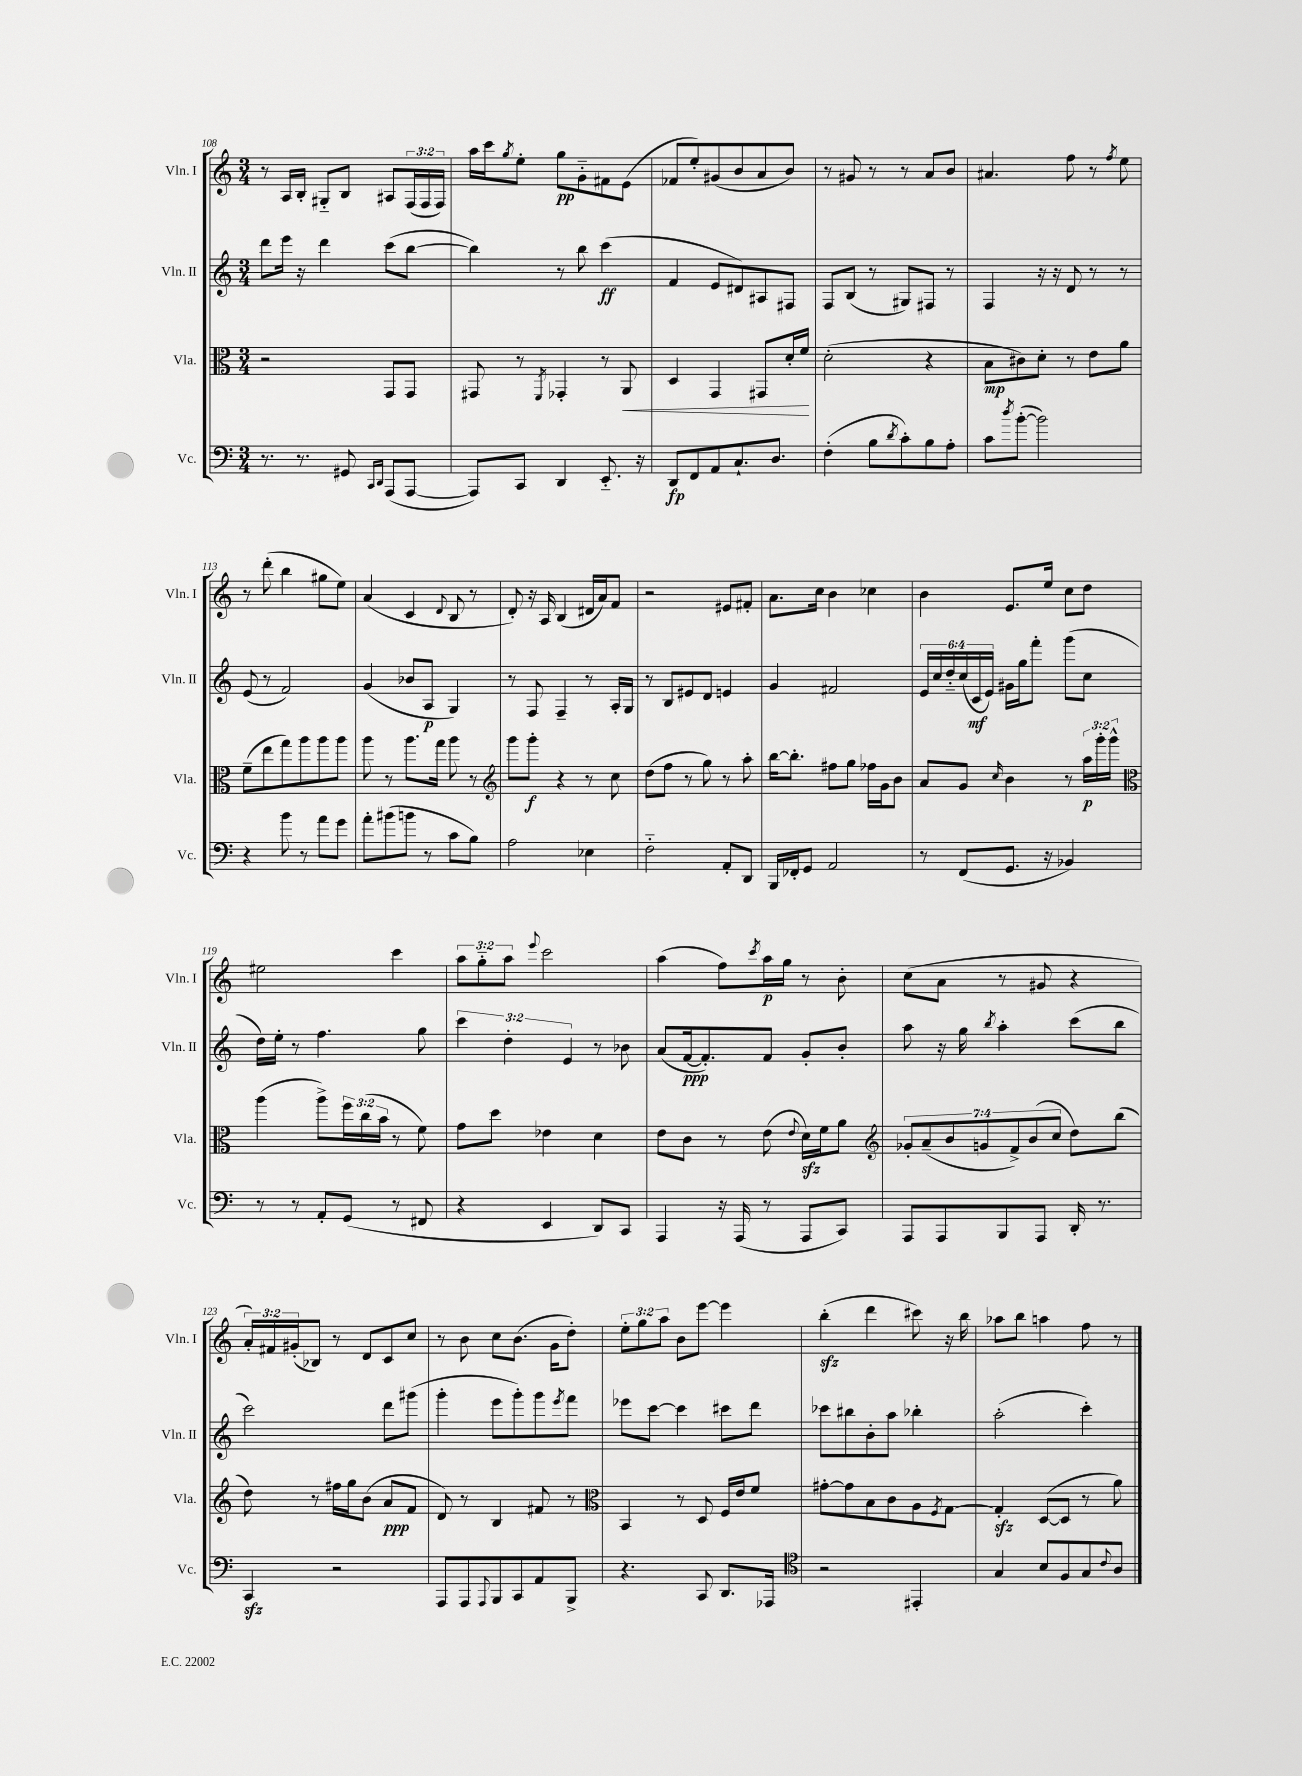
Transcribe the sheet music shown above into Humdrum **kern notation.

**kern	**dynam	**kern	**dynam	**kern	**dynam	**kern	**dynam
*part4	*part4	*part3	*part3	*part2	*part2	*part1	*part1
*staff4	*staff4	*staff3	*staff3	*staff2	*staff2	*staff1	*staff1
*I"Vc.	*	*I"Vla.	*	*I"Vln. II	*	*I"Vln. I	*
*I'Vc.	*	*I'Vla.	*	*I'Vln. II	*	*I'Vln. I	*
*clefF4	*	*clefC3	*	*clefG2	*	*clefG2	*
*k[]	*	*k[]	*	*k[]	*	*k[]	*
*M3/4	*	*M3/4	*	*M3/4	*	*M3/4	*
=108	=108	=108	=108	=108	=108	=108	=108
8.r	.	2r	.	8ddd\L	.	8r	.
.	.	.	.	16eee\Jk	.	16A/LL	.
8.r	.	.	.	16r	.	16B'/JJ	.
.	.	.	.	4ddd\	.	8G#X/L	.
8GG#X/	.	.	.	.	.	8B/J	.
16qqCC/LL	.	.	.	.	.	.	.
16qqDD/JJ	.	.	.	.	.	.	.
(8AAA/L	.	8GG/L	.	(8ccc\L	.	8A#X/L	.
[8AAA/J	.	8GG/J	.	[8bb\J	.	(24F/L	.
.	.	.	.	.	.	24F/	.
.	.	.	.	.	.	24F/JJ)	.
=109	=109	=109	=109	=109	=109	=109	=109
8AAA/L])	.	8GG#X/	.	4bb\])	.	16aa\LL	.
.	.	.	.	.	.	16ccc\J	.
.	.	.	.	.	.	8qgg/	.
8CC/J	.	8r	.	.	.	8ee'\J	.
.	.	8qFF/	.	.	.	.	.
4DD/	.	4GG-X'/	.	8r	.	8gg\L	pp
.	.	.	.	8bb\	.	8g\	.
8.EE/	.	8r	.	(4ccc\	ff	8f#X\	.
!	!	!	!LO:HP:b	!	!	!	!
.	.	8AA/	<	.	.	(8e\J	.
16r	.	.	.	.	.	.	.
=110	=110	=110	=110	=110	=110	=110	=110
8DD/L	fp	4D/	.	4f/	.	8f-X/L	.
8FF/	.	.	.	.	.	8ee'/)	.
8AA/	.	4GG/	.	8e/L	.	(8g#X/	.
8.C`/	.	.	.	8d#X/)	.	8b/	.
.	.	8GG#X/L	.	8A#X/	.	8a/	.
8.D/J	.	.	.	.	.	.	.
.	.	16d'/L	.	8F#X/J	.	8b/J)	.
.	.	16f/JJ	.	.	.	.	.
.	.	.	[	.	.	.	.
=111	=111	=111	=111	=111	=111	=111	=111
(4F'\	.	(2d'\	.	8F/L	.	8r	.
.	.	.	.	(8B/J	.	8g#X/	.
8B\L	.	.	.	8r	.	8r	.
8qd/	.	.	.	.	.	.	.
8c'\)	.	.	.	8G#X/L)	.	8r	.
8B\	.	4r	.	8F#X/J	.	8a/L	.
8A'\J	.	.	.	8r	.	8b/J	.
=112	=112	=112	=112	=112	=112	=112	=112
8c\L	.	8B\L	mp	4F/	.	4.a#X/	.
8qdd/	.	.	.	.	.	.	.
([8b'\J	.	8c#X\)	.	.	.	.	.
2b\])	.	8d'\J	.	16r	.	.	.
.	.	.	.	16r	.	.	.
.	.	8r	.	8d/	.	8ff\	.
.	.	8e\L	.	8r	.	8r	.
.	.	.	.	.	.	8qff/	.
.	.	8a\J	.	8r	.	8ee\	.
!!LO:LB:g=z
=113	=113	=113	=113	=113	=113	=113	=113
4r	.	(8f~\L	.	(8e/	.	8r	.
.	.	8ee\	.	8r	.	(8ddd'\	.
8b\	.	8gg\)	.	2f/)	.	4bb\	.
8r	.	8aa\	.	.	.	.	.
8a\L	.	8aa\	.	.	.	8gg#X\L	.
8g\J	.	8aa\J	.	.	.	8ee\J)	.
=114	=114	=114	=114	=114	=114	=114	=114
8a'\L	.	8aa\	.	(4g/	.	(4a/	.
(8b#X\	.	8r	.	.	.	.	.
8bn\J	.	8.aa\L	.	8b-X/L	.	4c/	.
8r	.	.	.	8A/J	p	.	.
.	.	16gg\Jk	.	.	.	.	.
.	.	.	.	.	.	8qqd/	.
8c\L	.	8aa\	.	4G/)	.	8B/	.
8B\J)	.	8r	.	.	.	8r	.
=115	=115	=115	=115	=115	=115	=115	=115
*	*	*clefG2	*	*	*	*	*
2A\	.	8ggg\L	.	8r	.	8d'/)	.
.	.	8ggg'\J	f	8F/	.	16r	.
.	.	.	.	.	.	16A/	.
.	.	4r	.	4F~/	.	(4B/	.
4E-X\	.	8r	.	8r	.	16d#X/LL	.
.	.	.	.	.	.	16a/J)	.
.	.	8cc\	.	16A'/LL	.	8f/J	.
.	.	.	.	16G/JJ	.	.	.
=116	=116	=116	=116	=116	=116	=116	=116
2F\	.	(8dd\L	.	8r	.	2r	.
.	.	8ff\J	.	8B/L	.	.	.
.	.	8r	.	8e#X/	.	.	.
.	.	8gg\)	.	8d/J	.	.	.
8AA'/L	.	8r	.	4en/	.	8e#X/L	.
8DD/J	.	8aa'\	.	.	.	8f#X'/J	.
=117	=117	=117	=117	=117	=117	=117	=117
16BBB/LL	.	[16bb\KL	.	4g/	.	8.a\L	.
16FF-X'/J	.	8.bb'\J]	.	.	.	.	.
8GG/J	.	.	.	.	.	.	.
.	.	.	.	.	.	16cc\Jk	.
2AA/	.	8ff#X\L	.	2f#X/	.	4b\	.
.	.	8gg\J	.	.	.	.	.
.	.	16ff-X\LL	.	.	.	4cc-X\	.
.	.	16g\J	.	.	.	.	.
.	.	8b\J	.	.	.	.	.
=118	=118	=118	=118	=118	=118	=118	=118
8r	.	8a/L	.	24e/LL	.	4b\	.
.	.	.	.	24cc/	.	.	.
.	.	.	.	24dd/	.	.	.
(8FF/L	.	8g/J	.	(24cc/	.	.	.
.	.	.	.	24c/	mf	.	.
.	.	.	.	24e/JJ)	.	.	.
.	.	16qqcc/	.	.	.	.	.
8.GG/J	.	4b\	.	16g#X\LL	.	8.e/L	.
.	.	.	.	16gg\J	.	.	.
.	.	.	.	8fff'\J	.	.	.
16r	.	.	.	.	.	16ee/Jk	.
4BB-X/)	.	8r	.	(8ggg\L	.	8cc\L	.
.	.	24aa\LL	p	8cc\J	.	8dd\J	.
.	.	24ggg'\	.	.	.	.	.
.	.	24ggg^^\JJ	.	.	.	.	.
!!LO:LB:g=z
=119	=119	=119	=119	=119	=119	=119	=119
*	*	*clefC3	*	*	*	*	*
8r	.	(4aa\	.	16dd\LL)	.	2ee#X\	.
.	.	.	.	16ee'\JJ	.	.	.
8r	.	.	.	8r	.	.	.
8AA'/L	.	8aa^\L)	.	4.ff\	.	.	.
(8GG/J	.	24ff\L	.	.	.	.	.
.	.	(24cc\	.	.	.	.	.
.	.	24b\JJ	.	.	.	.	.
8r	.	8r	.	.	.	4ccc\	.
8FF#X/	.	8f\)	.	8gg\	.	.	.
=120	=120	=120	=120	=120	=120	=120	=120
4r	.	8g\L	.	6ccc\	.	12aa\L	.
.	.	.	.	.	.	12gg\	.
.	.	8dd\J	.	.	.	.	.
.	.	.	.	6dd'\	.	12aa\J	.
.	.	.	.	.	.	8qqeee/	.
4EE/	.	4e-X\	.	.	.	2ccc\	.
.	.	.	.	6e/	.	.	.
8DD/L)	.	4d\	.	8r	.	.	.
8CC/J	.	.	.	8b-X\	.	.	.
=121	=121	=121	=121	=121	=121	=121	=121
4AAA/	.	8e\L	.	(8a/L	.	(4aa\	.
.	.	8c\J	.	[16f/k	ppp	.	.
.	.	.	.	8.f'/])	.	.	.
16r	.	8r	.	.	.	8ff\L)	.
(16AAA/	.	.	.	.	.	.	.
.	.	.	.	.	.	8qccc/	.
8r	.	(8e\	.	8f/J	.	16aa\L	p
.	.	.	.	.	.	16gg\JJ	.
.	.	8qqe/	.	.	.	.	.
8AAA/L	.	16dzz\LL)	.	8g'/L	.	8r	.
.	.	16f\J	.	.	.	.	.
8CC/J)	.	8a\J	.	8b'/J	.	8b'\	.
=122	=122	=122	=122	=122	=122	=122	=122
*	*	*clefG2	*	*	*	*	*
8AAA/L	.	14g-X'/L	.	8aa\	.	(8cc\L	.
.	.	(14a~/	.	.	.	.	.
8AAA/	.	.	.	16r	.	8a\J	.
.	.	14b/	.	.	.	.	.
.	.	.	.	16gg\	.	.	.
.	.	14gn/	.	.	.	.	.
.	.	.	.	8qbb/	.	.	.
8BBB/	.	.	.	4aa'\	.	8r	.
.	.	14f^/)	.	.	.	.	.
.	.	(14b/	.	.	.	.	.
8AAA/J	.	.	.	.	.	8g#X/	.
.	.	14cc/J	.	.	.	.	.
16DD'/	.	8dd\L)	.	(8ccc\L	.	4r	.
8.r	.	.	.	.	.	.	.
.	.	(8bb\J	.	8bb\J	.	.	.
!!LO:LB:g=z
=123	=123	=123	=123	=123	=123	=123	=123
4CCzz/	.	8dd\)	.	2ccc\)	.	24a'/LL)	.
.	.	.	.	.	.	24f#X/	.
.	.	.	.	.	.	(24g#X'/J	.
.	.	8r	.	.	.	8B-X/J)	.
2r	.	16ff#X\LL	.	.	.	8r	.
.	.	16gg\J	.	.	.	.	.
.	.	(8b\J	.	.	.	8d/L	.
.	.	8a/L	ppp	8ddd\L	.	8c/	.
.	.	8f/J	.	(8ggg#X\J	.	8cc/J	.
=124	=124	=124	=124	=124	=124	=124	=124
8AAA/L	.	8d/)	.	4ggg'\	.	8r	.
8AAA/	.	8r	.	.	.	8b\	.
8qqAAA/	.	.	.	.	.	.	.
8BBB/	.	4B/	.	8eee\L	.	8cc\L	.
8CC/	.	.	.	8ggg'\)	.	(8.b\J	.
8AA/	.	8f#X/	.	8ggg\	.	.	.
.	.	.	.	.	.	16g\KL	.
.	.	.	.	8qeee/	.	.	.
8BBB^/J	.	8r	.	8fff\J	.	8dd'\J)	.
=125	=125	=125	=125	=125	=125	=125	=125
*	*	*clefC3	*	*	*	*	*
4.r	.	4BB/	.	8eee-X\L	.	12ee'\L	.
.	.	.	.	.	.	12gg\	.
.	.	.	.	[8ccc\J	.	.	.
.	.	.	.	.	.	12aa\J	.
.	.	8r	.	4ccc\]	.	8b\L	.
8CC/	.	8D/	.	.	.	[8eee\J	.
8.DD/L	.	16F/LL	.	8ccc#X\L	.	4eee\]	.
.	.	16e/J	.	.	.	.	.
.	.	8f/J	.	8ddd\J	.	.	.
16AAA-X/Jk	.	.	.	.	.	.	.
=126	=126	=126	=126	=126	=126	=126	=126
*clefC4	*	*	*	*	*	*	*
2r	.	[8g#X'\L	.	8ccc-X\L	.	(4bbzz'\	.
.	.	8g#\]	.	8bb#X\	.	.	.
.	.	8B\	.	8b'\	.	4ddd\	.
.	.	8c\	.	8aa\J	.	.	.
4EE#X'/	.	8A\	.	4bb-X'\	.	8ccc#X\)	.
.	.	8qF/	.	.	.	.	.
.	.	[8G\J	.	.	.	16r	.
.	.	.	.	.	.	16bb\	.
=127	=127	=127	=127	=127	=127	=127	=127
4G/	.	4Gzz'/]	.	(2aa'\	.	8aa-X\L	.
.	.	.	.	.	.	8bb\J	.
8B/L	.	([8D/L	.	.	.	4aan\	.
8F/	.	8D/J]	.	.	.	.	.
8G/	.	8r	.	4ccc'\)	.	8ff\	.
8qqc/	.	.	.	.	.	.	.
8A/J	.	8a\)	.	.	.	8r	.
==	==	==	==	==	==	==	==
*-	*-	*-	*-	*-	*-	*-	*-
